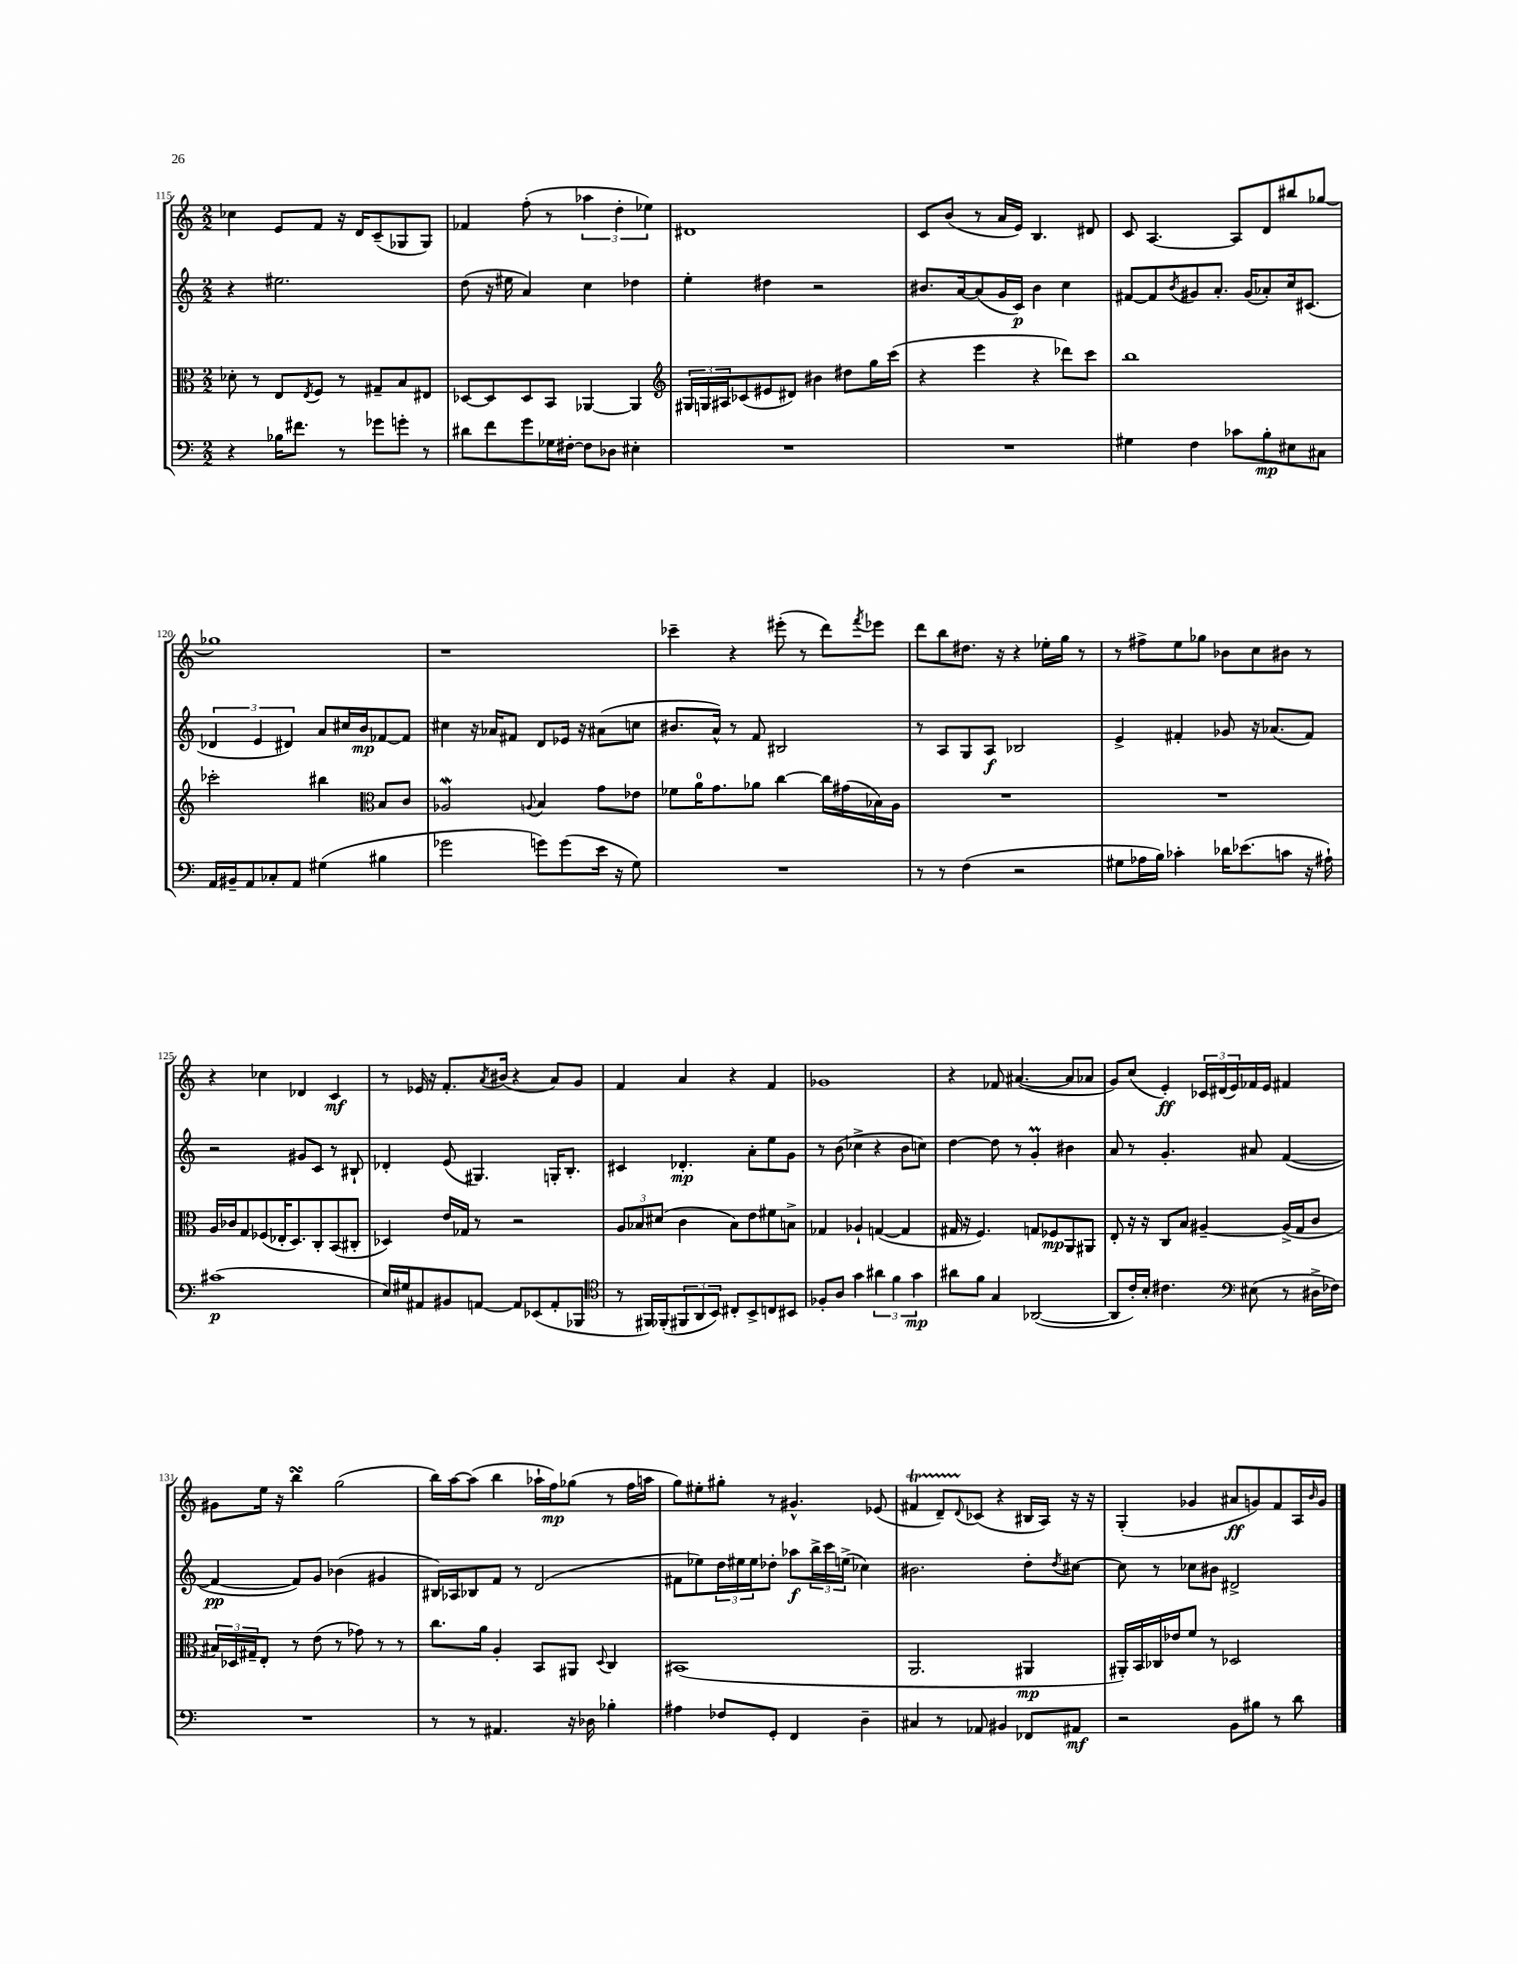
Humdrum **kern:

**kern	**dynam	**kern	**dynam	**kern	**dynam	**kern	**dynam
*part4	*part4	*part3	*part3	*part2	*part2	*part1	*part1
*staff4	*staff4	*staff3	*staff3	*staff2	*staff2	*staff1	*staff1
*clefF4	*	*clefC3	*	*clefG2	*	*clefG2	*
*k[]	*	*k[]	*	*k[]	*	*k[]	*
*M2/2	*	*M2/2	*	*M2/2	*	*M2/2	*
=115	=115	=115	=115	=115	=115	=115	=115
4r	.	8d-X'\	.	4r	.	4cc-X\	.
.	.	8r	.	.	.	.	.
16B-X\KL	.	8E/L	.	2.ee#X\	.	8e/L	.
8.f#X\J	.	.	.	.	.	.	.
.	.	8qE/	.	.	.	.	.
.	.	8F/J	.	.	.	8f/J	.
8r	.	8r	.	.	.	16r	.
.	.	.	.	.	.	16d/KL	.
8g-X\L	.	8G#X~/L	.	.	.	(8c~/	.
8gn'\J	.	8B/	.	.	.	8G-X/	.
8r	.	8E#X/J	.	.	.	8G-/J)	.
=116	=116	=116	=116	=116	=116	=116	=116
8d#X\L	.	[8D-X/L	.	(8dd\	.	4f-X/	.
8f\	.	8D-/]	.	16r	.	.	.
.	.	.	.	16ee#X\	.	.	.
8g\	.	8D-/	.	4a/)	.	(8ff'\	.
16G-X\L	.	8BB/J	.	.	.	8r	.
[16F#X'\JJ	.	.	.	.	.	.	.
8F#\L]	.	[4AA-X/	.	4cc\	.	6aa-X\	.
8D-X\J	.	.	.	.	.	.	.
.	.	.	.	.	.	6dd'\	.
4E#X'\	.	4AA-/]	.	4dd-X\	.	.	.
.	.	.	.	.	.	6ee-X\)	.
=117	=117	=117	=117	=117	=117	=117	=117
*	*	*clefG2	*	*	*	*	*
1r	.	24G#X/LL	.	4ee'\	.	1d#X	.
.	.	24Gn/	.	.	.	.	.
.	.	24A#X/J	.	.	.	.	.
.	.	(8c-X/	.	.	.	.	.
.	.	8e#X/	.	4dd#X\	.	.	.
.	.	8d#X/J)	.	.	.	.	.
.	.	4b#X\	.	2r	.	.	.
.	.	8dd#X\L	.	.	.	.	.
.	.	16gg\L	.	.	.	.	.
.	.	(16ccc\JJ	.	.	.	.	.
=118	=118	=118	=118	=118	=118	=118	=118
1r	.	4r	.	8.b#X/L	.	8c/L	.
.	.	.	.	.	.	(8b/J	.
.	.	.	.	[16a/k	.	.	.
.	.	4eee\	.	(8a/]	.	8r	.
.	.	.	.	16g/L	.	16a/LL	.
.	.	.	.	16c/JJ)	p	16e/JJ)	.
.	.	4r	.	4b#\	.	4.B/	.
.	.	8ddd-X\L)	.	4cc\	.	.	.
.	.	8ccc\J	.	.	.	8d#X/	.
=119	=119	=119	=119	=119	=119	=119	=119
4G#X\	.	1bb	.	[8f#X/L	.	8c/	.
.	.	.	.	8f#/]	.	[4.A/	.
.	.	.	.	8qb/	.	.	.
4F\	.	.	.	8g#X/	.	.	.
.	.	.	.	8.a'/J	.	.	.
8c-X\L	.	.	.	.	.	8A/L]	.
.	.	.	.	(16g#/KL	.	.	.
8B'\	mp	.	.	8a-X'/)	.	8d/	.
8E#X\	.	.	.	16cc/k	.	8bb#X/	.
.	.	.	.	(8.c#X/J	.	.	.
8C#X\J	.	.	.	.	.	[8gg-X/J	.
!!LO:LB:g=z
=120	=120	=120	=120	=120	=120	=120	=120
16AA/LL	.	2ccc-X'\	.	6d-X/	.	1gg-X]	.
16BB#X~/J	.	.	.	.	.	.	.
8AA/	.	.	.	.	.	.	.
.	.	.	.	6e/	.	.	.
8C-X'/	.	.	.	.	.	.	.
.	.	.	.	6d#X/)	.	.	.
8AA/J	.	.	.	.	.	.	.
(4G#X\	.	4bb#X\	.	8a/L	.	.	.
.	.	.	.	16cc#X/L	.	.	.
.	.	.	.	16b/J	mp	.	.
*	*	*clefC3	*	*	*	*	*
4B#X\	.	8B/L	.	[8f-X/	.	.	.
.	.	8c/J	.	8f-/J]	.	.	.
=121	=121	=121	=121	=121	=121	=121	=121
2g-X\	.	2A-Xw/	.	4cc#X\	.	1r	.
.	.	.	.	16r	.	.	.
.	.	.	.	16a-X/KL	.	.	.
.	.	.	.	8f#X/J	.	.	.
.	.	8qqAn/	.	.	.	.	.
8gn\L)	.	4B/	.	8d/L	.	.	.
(8g\	.	.	.	16e-X/Jk	.	.	.
.	.	.	.	16r	.	.	.
16e\Jk	.	8g\L	.	(8a#X\L	.	.	.
16r	.	.	.	.	.	.	.
8G\)	.	8e-X\J	.	8ccn\J	.	.	.
=122	=122	=122	=122	=122	=122	=122	=122
1r	.	8f-X\L	.	8.b#X/L	.	4ccc-X~\	.
.	.	16a\K	.	.	.	.	.
.	.	8.g\	.	16a^^/Jk)	.	.	.
.	.	.	.	8r	.	4r	.
.	.	8a-X\J	.	8f/	.	.	.
.	.	[4cc\	.	2B#X/	.	(8eee#X'\	.
.	.	.	.	.	.	8r	.
.	.	16cc\LL]	.	.	.	8ddd\L)	.
.	.	(16g#X\	.	.	.	.	.
.	.	.	.	.	.	8qfff/	.
.	.	16B-X\)	.	.	.	8eee-X\J	.
.	.	16A\JJ	.	.	.	.	.
=123	=123	=123	=123	=123	=123	=123	=123
8r	.	1r	.	8r	.	8ddd\L	.
8r	.	.	.	8A/L	.	8bb\	.
(4F\	.	.	.	8G/	.	8.dd#X\J	.
.	.	.	.	8A/J	f	.	.
.	.	.	.	.	.	16r	.
2r	.	.	.	2B-X/	.	4r	.
.	.	.	.	.	.	16ee-X'\LL	.
.	.	.	.	.	.	16gg\JJ	.
.	.	.	.	.	.	8r	.
=124	=124	=124	=124	=124	=124	=124	=124
8G#X\L	.	1r	.	4e^/	.	8r	.
16A-X\L	.	.	.	.	.	8ff#X^\L	.
16B\JJ)	.	.	.	.	.	.	.
4c-X'\	.	.	.	4f#X'/	.	8ee\	.
.	.	.	.	.	.	8gg-X\J	.
16d-X\KL	.	.	.	8g-X/	.	8b-X\L	.
(8.e-X\	.	.	.	.	.	.	.
.	.	.	.	16r	.	8cc\	.
.	.	.	.	(8.a-X/L	.	.	.
8cn\J	.	.	.	.	.	8b#X\J	.
16r	.	.	.	8f#/J)	.	8r	.
16A#X`\)	.	.	.	.	.	.	.
!!LO:LB:g=z
=125	=125	=125	=125	=125	=125	=125	=125
(1c#X	p	16A/LL	.	2r	.	4r	.
.	.	16c-X/J	.	.	.	.	.
.	.	8G/	.	.	.	.	.
.	.	(8F-X/	.	.	.	4cc-X\	.
.	.	16E-X'/K	.	.	.	.	.
.	.	8.D/)	.	.	.	.	.
.	.	.	.	8g#X/L	.	4d-X/	.
.	.	8C'/	.	8c/J	.	.	.
.	.	(8BB/	.	8r	.	4c/	mf
.	.	8C#X'/J	.	8B#X`/	.	.	.
=126	=126	=126	=126	=126	=126	=126	=126
16E/LL)	.	4D-X/)	.	4d-X'/	.	8r	.
16G#X/J	.	.	.	.	.	.	.
8AA#X/	.	.	.	.	.	16e-X/	.
.	.	.	.	.	.	16r	.
8BB#X/	.	16e/LL	.	(8e/	.	8.f'/L	.
.	.	16G-X/JJ	.	.	.	.	.
[8AAn/J	.	8r	.	4.G#X/)	.	.	.
.	.	.	.	.	.	8qa/	.
.	.	.	.	.	.	(16b#X/Jk	.
8AA/L]	.	2r	.	.	.	4r	.
(8EE-X/	.	.	.	.	.	.	.
8AA'/	.	.	.	16Gn'/KL	.	8a/L)	.
.	.	.	.	8.B'/J	.	.	.
8BBB-X/J	.	.	.	.	.	8g/J	.
=127	=127	=127	=127	=127	=127	=127	=127
*clefC4	*	*	*	*	*	*	*
8r	.	12A/L	.	4c#X/	.	4f/	.
.	.	12B-X/	.	.	.	.	.
16FF#X/LL)	.	.	.	.	.	.	.
.	.	(12d#X/J	.	.	.	.	.
(16FF-X'/J	.	.	.	.	.	.	.
12FF#X/	.	4c\	.	4.d-X'/	mp	4a/	.
12AA/	.	.	.	.	.	.	.
12BB/J)	.	.	.	.	.	.	.
8C#X'/L	.	8B-\L)	.	.	.	4r	.
8BB^/	.	8e\	.	8a'\L	.	.	.
8Cn/	.	8f#X\	.	8ee\	.	4f/	.
8BB#X/J	.	8Bn^\J	.	8g\J	.	.	.
=128	=128	=128	=128	=128	=128	=128	=128
8F-X'/L	.	4G-X/	.	8r	.	1g-X	.
8A/J	.	.	.	(8b\	.	.	.
4g\	.	4A-X`/	.	4cc-X^\	.	.	.
6a#X\	.	([4Gn/	.	4r	.	.	.
6f\	.	.	.	.	.	.	.
.	.	4G/]	.	8b\L	.	.	.
6g\	mp	.	.	.	.	.	.
.	.	.	.	8ccn\J)	.	.	.
=129	=129	=129	=129	=129	=129	=129	=129
8a#X\L	.	16G#X/	.	[4dd\	.	4r	.
.	.	16r	.	.	.	.	.
8f\J	.	4.F/)	.	.	.	.	.
4G/	.	.	.	8dd\]	.	8f-X/	.
.	.	.	.	8r	.	([4.a#X/	.
([2AA-X/	.	8Gn/L	.	4gM'/	.	.	.
.	.	8F-X/	mp	.	.	.	.
.	.	8AA/	.	4b#X\	.	8a#/L]	.
.	.	8AA#X/J	.	.	.	8a-X/J	.
=130	=130	=130	=130	=130	=130	=130	=130
8AA-/L]	.	8E'/	.	8a/	.	8g/L)	.
16c'/L)	.	16r	.	8r	.	(8cc/J	.
16B'/JJ	.	16r	.	.	.	.	.
4.c#X\	.	8C/L	.	4.g'/	.	4e'/)	ff
.	.	8B/J	.	.	.	.	.
.	.	[4A#X~/	.	.	.	24c-X/LL	.
.	.	.	.	.	.	(24d#X/	.
.	.	.	.	.	.	24e/)	.
*clefF4	*	*	*	*	*	*	*
(8E#X\	.	.	.	8a#X/	.	16f-X/	.
.	.	.	.	.	.	16e/JJ	.
8r	.	(16A#^/LL]	.	([4f/	.	4f#X/	.
.	.	16G/J	.	.	.	.	.
16D#X^\LL	.	8c/J	.	.	.	.	.
16F-X\JJ)	.	.	.	.	.	.	.
!!LO:LB:g=z
=131	=131	=131	=131	=131	=131	=131	=131
1r	.	24B#X/LL)	.	4f/_	pp	8g#X\L	.
.	.	24D-X/	.	.	.	.	.
.	.	24G#X~/J	.	.	.	.	.
.	.	8E'/J	.	.	.	16ee\Jk	.
.	.	.	.	.	.	16r	.
.	.	8r	.	8f/L])	.	4bbsSsS\	.
.	.	(8e\	.	8g/J	.	.	.
.	.	8r	.	(4b-X\	.	(2gg\	.
.	.	8g-X\)	.	.	.	.	.
.	.	8r	.	4g#X/	.	.	.
.	.	8r	.	.	.	.	.
=132	=132	=132	=132	=132	=132	=132	=132
8r	.	8.cc\L	.	16B#X/LL)	.	16bb\LL)	.
.	.	.	.	16A-X/J	.	[16aa\J	.
8r	.	.	.	8B-X/	.	(8aa\J]	.
.	.	16a\Jk	.	.	.	.	.
4.AA#X/	.	4A'/	.	8f/J	.	4bb\	.
.	.	.	.	8r	.	.	.
.	.	8BB/L	.	(2d/	.	16aa-X`\LL	.
.	.	.	.	.	.	16ff\J)	mp
16r	.	8AA#X/J	.	.	.	(8gg-X\J	.
16D-X\	.	.	.	.	.	.	.
.	.	8qqD/	.	.	.	.	.
4B-X'\	.	4C/	.	.	.	8r	.
.	.	.	.	.	.	16ff\LL	.
.	.	.	.	.	.	16aan\JJ	.
=133	=133	=133	=133	=133	=133	=133	=133
4A#X\	.	(1BB#X	.	8f#X\L	.	8gg\L)	.
.	.	.	.	8ee-X\)	.	8ee#X'\	.
8F-X/L	.	.	.	24dd\L	.	8gg#X'\J	.
.	.	.	.	24ee#X\	.	.	.
.	.	.	.	24ee#\J	.	.	.
8GG'/J	.	.	.	8dd-X'\J	.	8r	.
4FF/	.	.	.	8aa-X\L	f	4.g#X^^/	.
.	.	.	.	24bb^\L	.	.	.
.	.	.	.	24ccc\	.	.	.
.	.	.	.	(24een^\JJ	.	.	.
4D~\	.	.	.	4cc-X\)	.	.	.
.	.	.	.	.	.	(8e-X/	.
=134	=134	=134	=134	=134	=134	=134	=134
4C#X/	.	2.AA/	.	2.b#X\	.	4f#Xt/	.
8r	.	.	.	.	.	8dTTT~/L)	.
.	.	.	.	.	.	8qqd/	.
8AA-X/	.	.	.	.	.	(8c-X/J	.
4BB#X/	.	.	.	.	.	4r	.
8FF-X/L	.	4AA#X/	mp	8dd'\L	.	16B#X/LL	.
.	.	.	.	.	.	16A/JJ)	.
.	.	.	.	8qdd/	.	.	.
8AA#X/J	mf	.	.	[8cc#X\J	.	16r	.
.	.	.	.	.	.	16r	.
=135	=135	=135	=135	=135	=135	=135	=135
2r	.	16AA#X'/LL)	.	8cc#\]	.	(4G'/	.
.	.	16BB/	.	.	.	.	.
.	.	16C-X/	.	8r	.	.	.
.	.	16e-X/J	.	.	.	.	.
.	.	8f/J	.	8cc-X\L	.	4g-X/	.
.	.	8r	.	8b#X\J	.	.	.
8BB\L	.	2D-X/	.	2d#X^/	.	8a#X/L	ff
8B#X\J	.	.	.	.	.	8gn/)	.
8r	.	.	.	.	.	8f/	.
8d\	.	.	.	.	.	16A/L	.
.	.	.	.	.	.	16qqb/	.
.	.	.	.	.	.	16g/JJ	.
==	==	==	==	==	==	==	==
*-	*-	*-	*-	*-	*-	*-	*-
